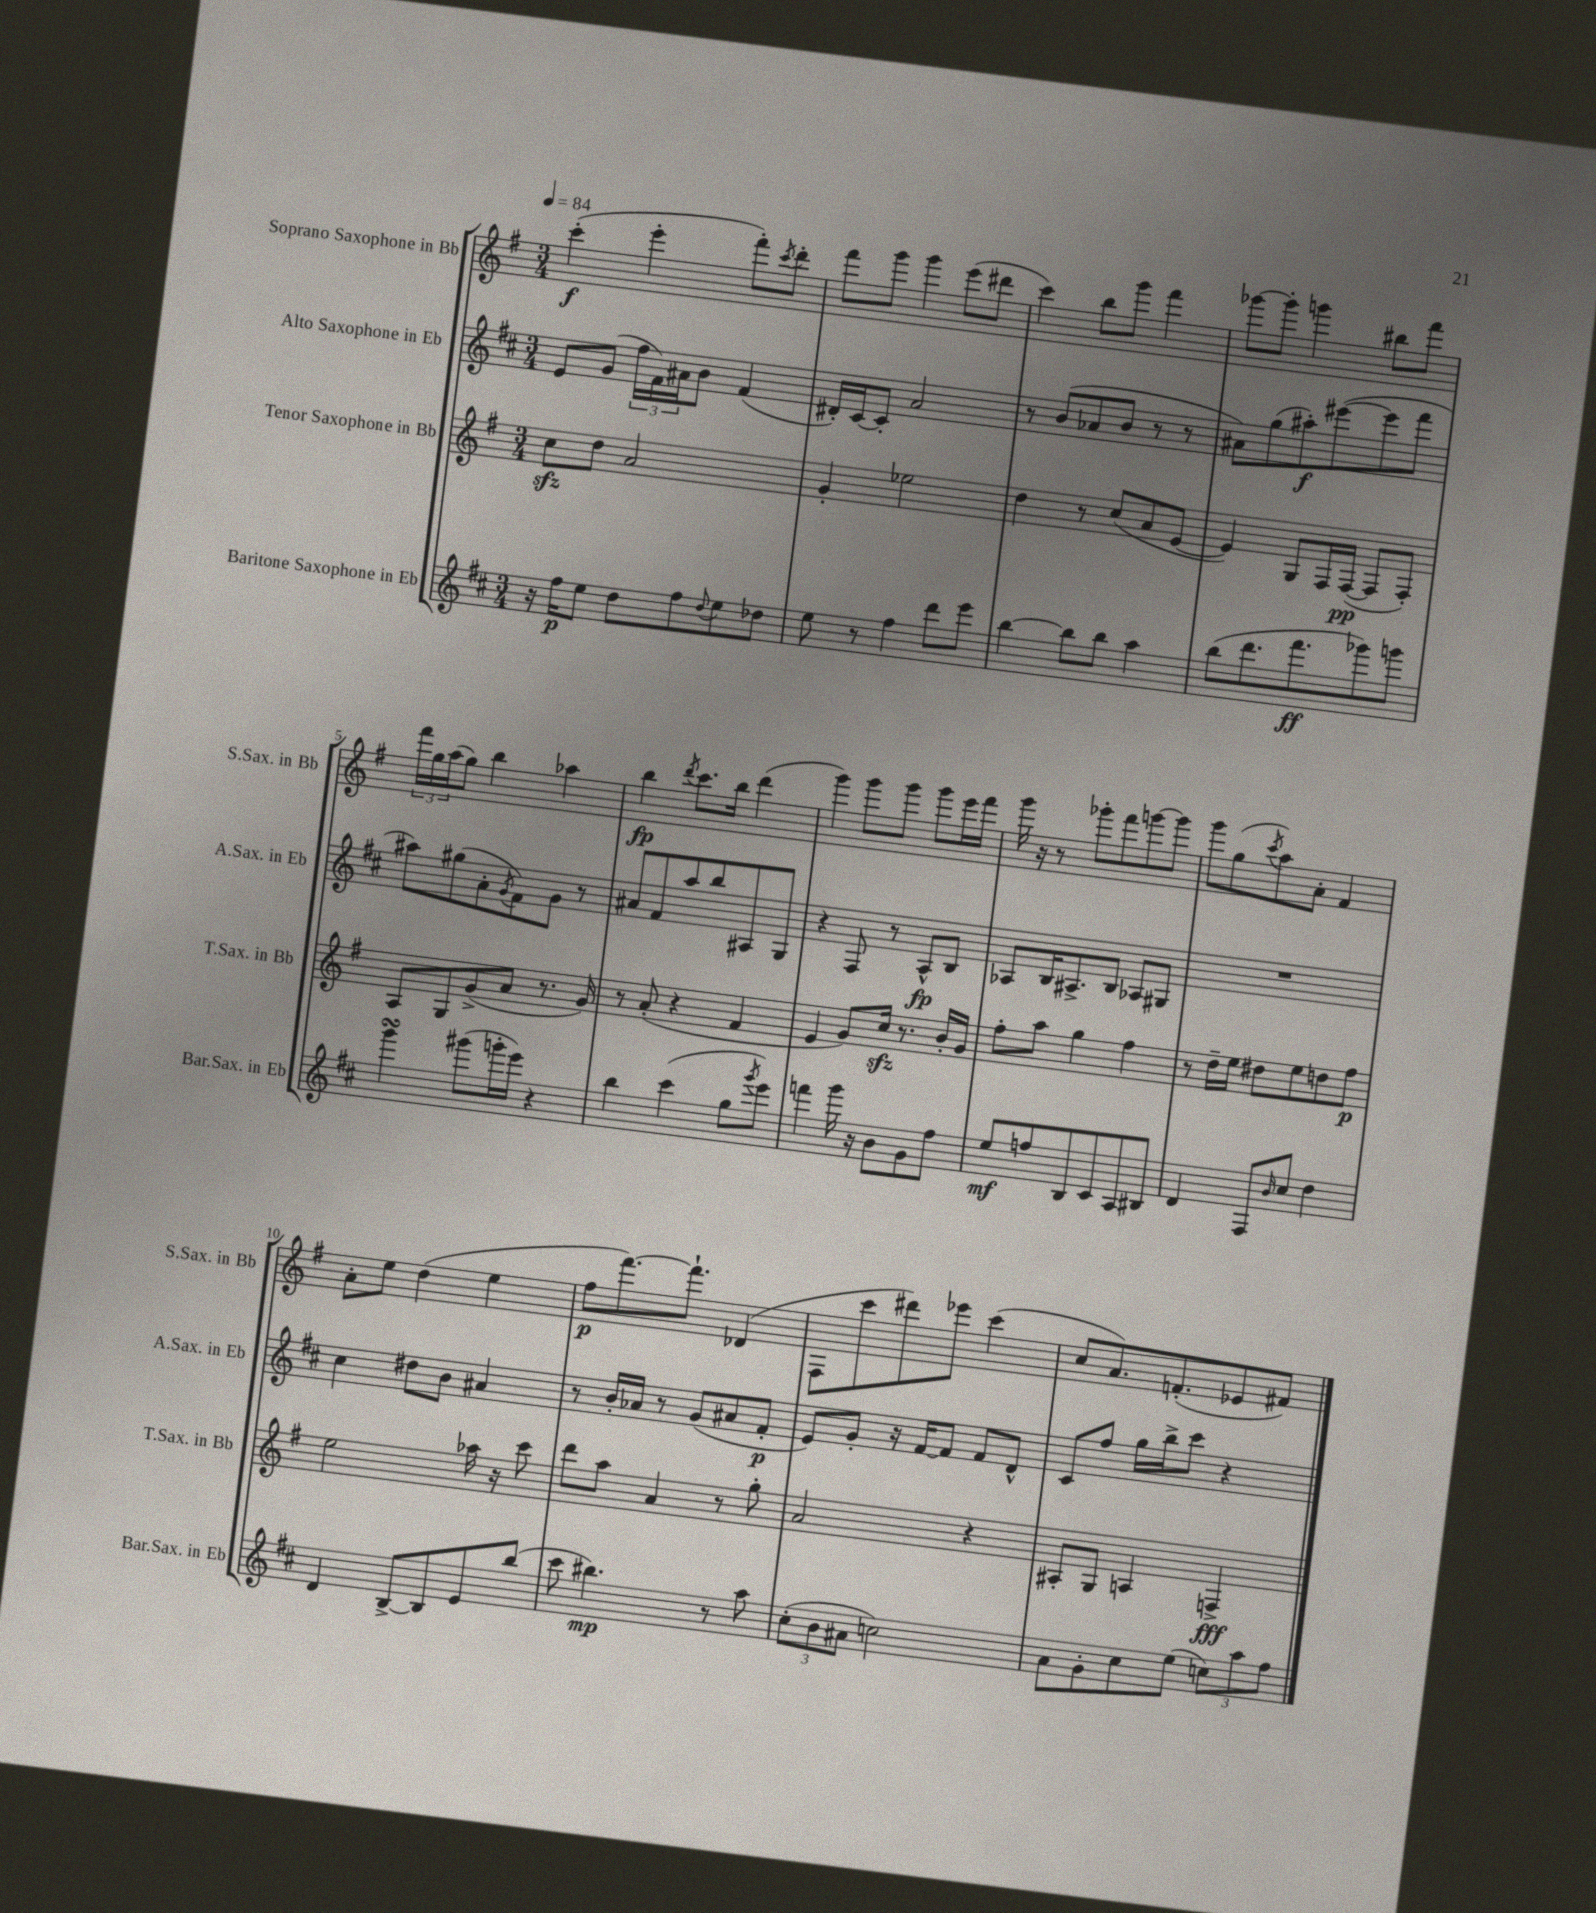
<<
\new StaffGroup <<
\new Staff = "s0" \with { instrumentName = "Soprano Saxophone in Bb" shortInstrumentName = "S.Sax. in Bb" } {
    \clef treble \key g \major \numericTimeSignature \time 3/4 \tempo 4 = 84
    c'''4-.\f( e'''4-. fis'''8-.) \acciaccatura { c'''8 } d'''8-. |
    fis'''8 g'''8 g'''4 e'''8( dis'''8 |
    c'''4) b''8 g'''8 fis'''4 |
    ges'''8~ ges'''8-. g'''4 bis''8 fis'''8 |
    \tuplet 3/2 { fis'''16 g''16 a''16( } g''8) b''4 aes''4 |
    b''4\fp \acciaccatura { d'''8 } c'''8. b''16 d'''4( |
    g'''4) g'''8 g'''8 g'''8 e'''16 fis'''16 |
    g'''16 r16 r8 ges'''8-. fis'''8 g'''8~ g'''8 |
    g'''8 g''8( \acciaccatura { c'''8 } a''8) a'8-. fis'4 |
    a'8-. e''8 d''4( e''4 |
    fis''8\p fis'''8.~) fis'''8.-! des'4( |
    fis8 c'''8 dis'''8) ees'''8 c'''4( |
    c''8 a'8.) f'8.-.( ees'8 fis'8) \bar "|." |
}
\new Staff = "s1" \with { instrumentName = "Alto Saxophone in Eb" shortInstrumentName = "A.Sax. in Eb" } {
    \clef treble \key d \major \numericTimeSignature \time 3/4
    e'8 g'8( \tuplet 3/2 { fis''16 fis'16) ais'16 } b'8 fis'4( |
    dis'16-.) cis'16~ cis'8-. a'2 |
    r8 b'8( aes'8 b'8 r8 r8 |
    ais'8) g''8( ais''8-.\f) eis'''8~( eis'''8 fis'''8 |
    ais''8) gis''8( a'8-. \acciaccatura { g'8 } fis'8) g'8 r8 |
    ais'8 fis'8 a''8 b''8 ais8 g8 |
    r4 fis8 r8 a8-^\fp b8 |
    aes8 b16 ais8.-> b8 aes8 gis8 |
    R2. |
    cis''4 dis''8 b'8 ais'4 |
    r8 b'16-. aes'16 r8 g'8( ais'8 fis'8-.\p |
    e'8) g'8-. r16 fis'16~ fis'8 fis'8 d'8-^ |
    cis'8 fis''8 g''16 b''16-> cis'''8 r4 \bar "|." |
}
\new Staff = "s2" \with { instrumentName = "Tenor Saxophone in Bb" shortInstrumentName = "T.Sax. in Bb" } {
    \clef treble \key g \major \numericTimeSignature \time 3/4
    c''8\sfz d''8 a'2 |
    g'4-. ees''2 |
    d''4 r8 c''8( a'8 e'8~ |
    e'4) g8 fis16 fis16~\pp( fis8 fis8-.) |
    a8 g8 g'8->( a'8 r8. g'16) |
    r8 a'8-.( r4 fis'4 |
    e'4 g'8) c''16\sfz r8. b'16-. g'16 |
    fis''8-. a''8 g''4 fis''4 |
    r8 d''16-- e''16 dis''8 e''8 d''8 fis''8\p |
    e''2 aes''16 r16 c'''8 |
    d'''8 a''8 a'4 r8 g''8-. |
    a'2 r4 |
    ais8-. g8 a4 f4->\fff \bar "|." |
}
\new Staff = "s3" \with { instrumentName = "Baritone Saxophone in Eb" shortInstrumentName = "Bar.Sax. in Eb" } {
    \clef treble \key d \major \numericTimeSignature \time 3/4
    r16 fis''16\p e''8 d''8 fis''8 \appoggiatura { d''8 } e''8 des''8 |
    e''8 r8 fis''4 d'''8 e'''8 |
    b''4~ b''8 b''8 a''4 |
    b''8( d'''8. fis'''8.\ff ges'''8) g'''8 |
    g'''4\turn gis'''8( g'''16-. e'''16) r4 |
    b''4 cis'''4( g''8 \acciaccatura { g'''8 } e'''8) |
    f'''4 g'''16 r16 b'8 g'8 fis''8 |
    e''8\mf f''8 b8 cis'8 a8 bis8 |
    d'4 fis8 \grace { b'16 } cis''8 d''4 |
    d'4 b8~-> b8 e'8 b''8( |
    cis'''8 bis''4.\mp) r8 a''8 |
    \tuplet 3/2 { cis''8-.( b'8 ais'8 } c''2) |
    a'8 g'8-. cis''8 e''8( \tuplet 3/2 { c''8) a''8 fis''8 } \bar "|." |
}
>>
>>
